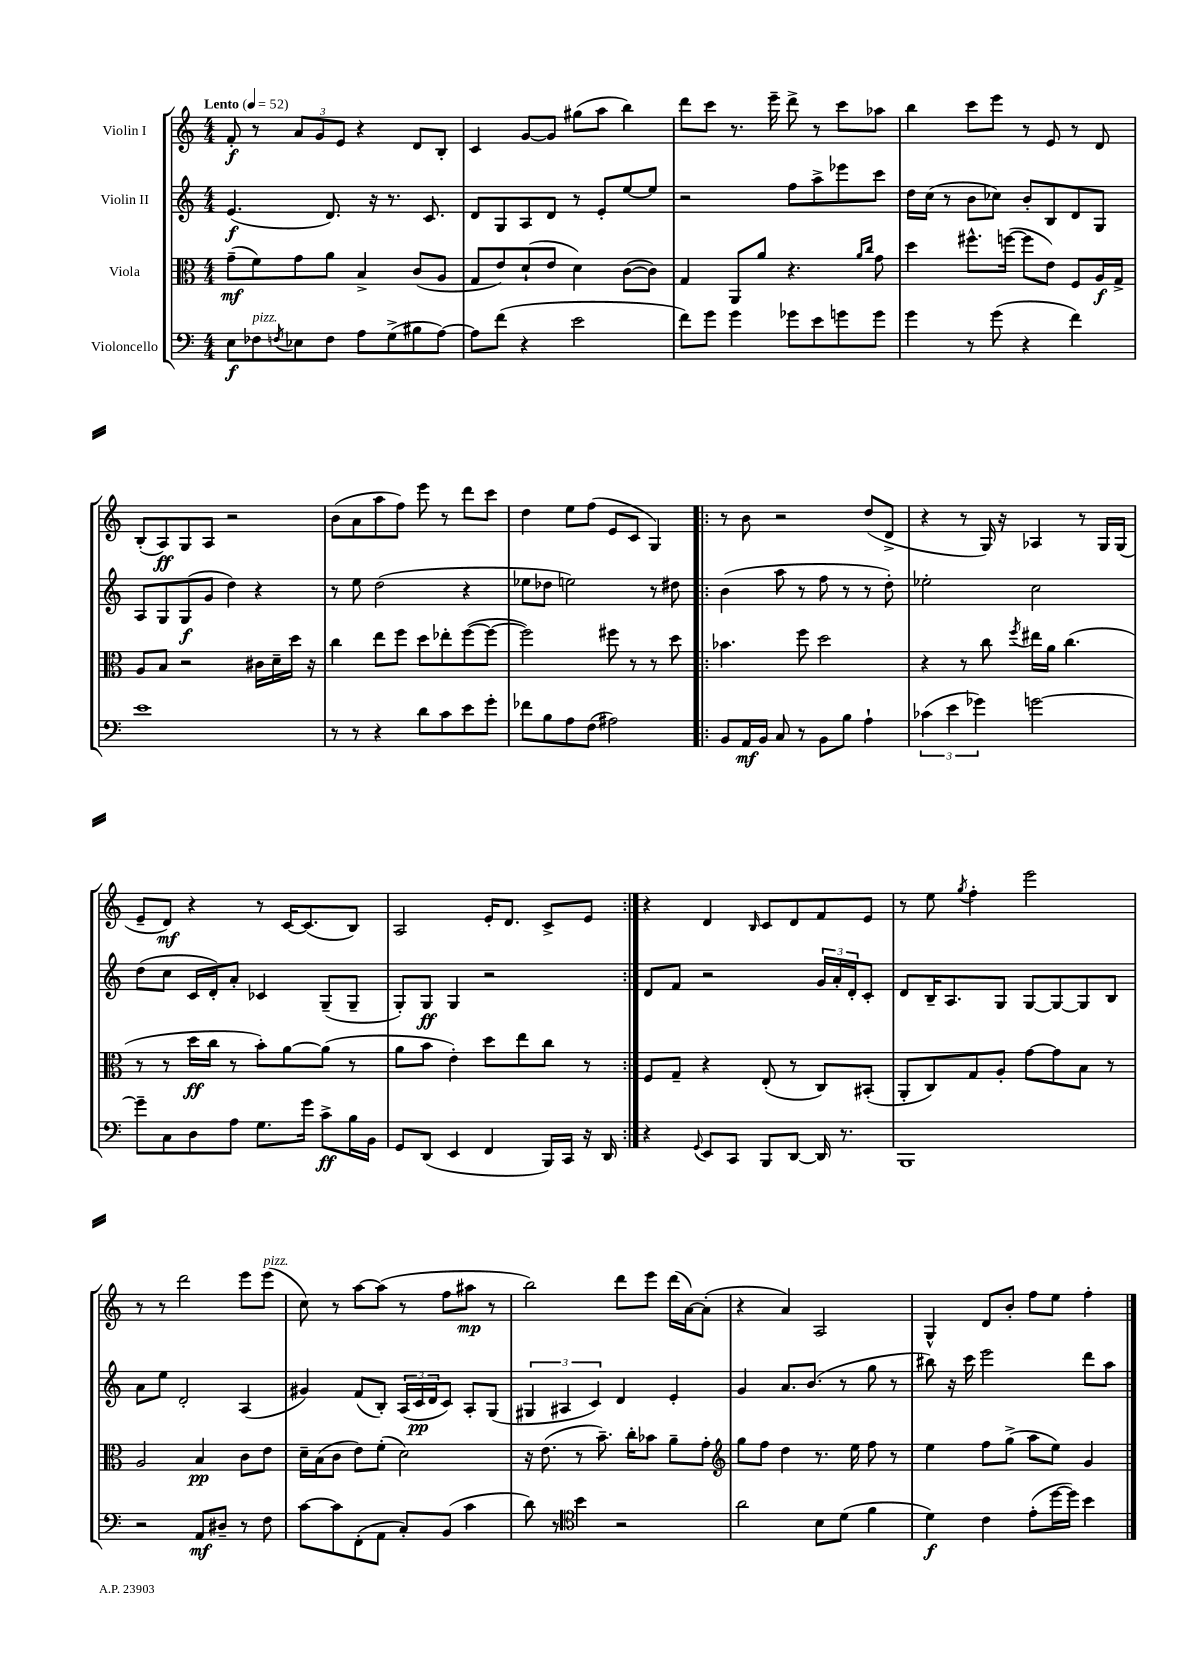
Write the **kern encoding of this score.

**kern	**kern	**kern	**kern
*staff4	*staff3	*staff2	*staff1
*clefF4	*clefC3	*clefG2	*clefG2
*k[]	*k[]	*k[]	*k[]
*M4/4	*M4/4	*M4/4	*M4/4
*MM52	*MM52	*MM52	*MM52
8E	(8g~	(4.e	8f'
8F-	8f)	.	8r
8qF	.	.	.
8E-	8g	.	12a
.	.	.	12g
8F	8a	8.d)	.
.	.	.	12e
8A	4B^	.	4r
.	.	16r	.
(8G^	.	8.r	.
8B#	(8c	.	8d
.	.	8.c	.
[8A)	8A	.	8B'
=	=	=	=
8A]	8G	8d	4c
(8f	8e)	8G	.
4r	(8d`	8A	[8g
.	8e	8d	8g]
2e	4d)	8r	(8gg#
.	.	8e'	8aa
.	([8c	[8ee	4bb)
.	8c])	8ee]	.
=	=	=	=
8f)	4G	2r	8ddd
8g	.	.	8ccc
4g	8AA	.	8.r
.	8a	.	.
.	.	.	16eee~
8g-	4.r	8ff	8ddd^
8e	.	8aa^	8r
8g	.	8eee-	8ccc
.	16qqa	.	.
.	16qqcc	.	.
8g	8g	8ccc	8aa-
=	=	=	=
4g	4dd	16dd	4bb
.	.	(16cc	.
.	.	8r	.
8r	8.ff#^^	8b	8ccc
(8g	.	8cc-)	8eee
.	([16ff	.	.
4r	8ff]	8b'	8r
.	8e)	8B	8e
4f)	8F	8d	8r
.	16A	8G	8d
.	16G^	.	.
=	=	=	=
1e	8A	8A	(8B'
.	8B	8G	8A)
.	2r	(8G	8G
.	.	8g	8A
.	.	4dd)	2r
.	16c#	4r	.
.	16d~	.	.
.	16dd	.	.
.	16r	.	.
=	=	=	=
8r	4cc	8r	(8b
8r	.	8ee	8a
4r	8ee	(2dd	8aa
.	8ff	.	8ff)
8d	8dd	.	8eee
8c	8ee-'	.	8r
8e	([8ff	4r	8ddd
8g'	8ff_	.	8ccc
=	=	=	=
8f-	2ff])	8ee-	4dd
8B	.	8dd-	.
8A	.	2ee)	8ee
(8F	.	.	(8ff
2A#)	8ff#	.	8e
.	8r	.	8c
.	8r	8r	4G)
.	8dd	8dd#	.
=!|:	=!|:	=!|:	=!|:
8BB	4.b-	(4b	8r
16AA	.	.	8b
16BB	.	.	.
8C	.	8aa	2r
8r	8ff	8r	.
8BB	2dd	8ff	.
8B	.	8r	.
4A`	.	8r	(8dd
.	.	8dd')	8d^
=	=	=	=
(6c-	4r	2ee-'	4r
6e	.	.	.
.	8r	.	8r
6g-)	.	.	.
.	8cc	.	16G)
.	.	.	16r
.	8qff	.	.
[2g	16ee#	2cc	4A-
.	16a	.	.
.	(4.cc	.	.
.	.	.	8r
.	.	.	16G
.	.	.	(16G
=	=	=	=
8g~]	8r	(8dd	8e~
8C	8r	8cc	8d)
8D	16dd	16c	4r
.	16cc	16d')	.
8A	8r	8a'	.
8.G	8b')	4c-	8r
.	[8a	.	[16c
16g	.	.	(8.c]
8c^	(8a]	(8G~	.
16B	8r	8G~	8B)
16BB	.	.	.
=	=	=	=
8GG	8a	8G')	2A
(8DD	8b	8G	.
4EE	4e')	4G	.
4FF	8dd	2r	16e'
.	.	.	8.d
.	8ee	.	.
16BBB)	8cc	.	8c^
16CC	.	.	.
16r	8r	.	8e
16DD	.	.	.
=:|!	=:|!	=:|!	=:|!
4r	8F	8d	4r
.	8G~	8f	.
8qqGG	.	.	.
8EE	4r	2r	4d
8CC	.	.	.
.	.	.	16qqB
8BBB	(8E'	.	8c
[8DD	8r	.	8d
16DD]	8C)	24g	8f
.	.	24a'	.
8.r	.	.	.
.	.	24d'	.
.	(8BB#'	8c'	8e
=	=	=	=
1BBB	8AA'	8d	8r
.	8C)	16B~	8ee
.	.	8.A	.
.	.	.	8qgg
.	8G	.	4ff'
.	8A'	8G	.
.	[8g	[8G	2eee
.	8g]	8G_	.
.	8B	8G]	.
.	8r	8B	.
=	=	=	=
2r	2A	8a	8r
.	.	8ee	8r
.	.	2d'	2ddd
8AA	4B	.	.
8D#~	.	.	.
8r	8c	(4A	8eee
8F	8e	.	(8eee
=	=	=	=
[8c	16d~	4g#)	8cc)
.	(16B	.	.
8c]	8c	.	8r
(8FF'	8e)	(8f	[8aa
8AA	(8f'	8B')	(8aa]
8C')	2d)	(24A	8r
.	.	24c	.
.	.	24d	.
(8BB	.	8c)	8ff
4c	.	8A'	8aa#
.	.	(8G	8r
=	=	=	=
8d)	16r	6G#	2bb)
.	(8.e	.	.
8r	.	.	.
.	.	6A#	.
*clefC4	*	*	*
4b	8r	.	.
.	.	6c)	.
.	8.b~)	.	.
2r	.	4d	8ddd
.	16cc'	.	.
.	8b-	.	8eee
.	8a~	4e'	(16ddd
.	.	.	[16a)
.	8g'	.	(8a']
=	=	=	=
*	*clefG2	*	*
2a	8gg	4g	4r
.	8ff	.	.
.	4dd	8.a	4a)
.	.	(8.b	.
8B	8.r	.	2A
(8d	.	8r	.
.	16ee	.	.
4f	8ff	8gg	.
.	8r	8r	.
=	=	=	=
4d)	4ee	8bb#)	4G^^
.	.	16r	.
.	.	16ccc	.
4c	8ff	2eee	8d
.	(8gg^	.	8b'
(8e'	8aa	.	8ff
[16dd	8ee)	.	8ee
16dd])	.	.	.
4b	4g	8ddd	4ff'
.	.	8aa	.
==	==	==	==
*-	*-	*-	*-
